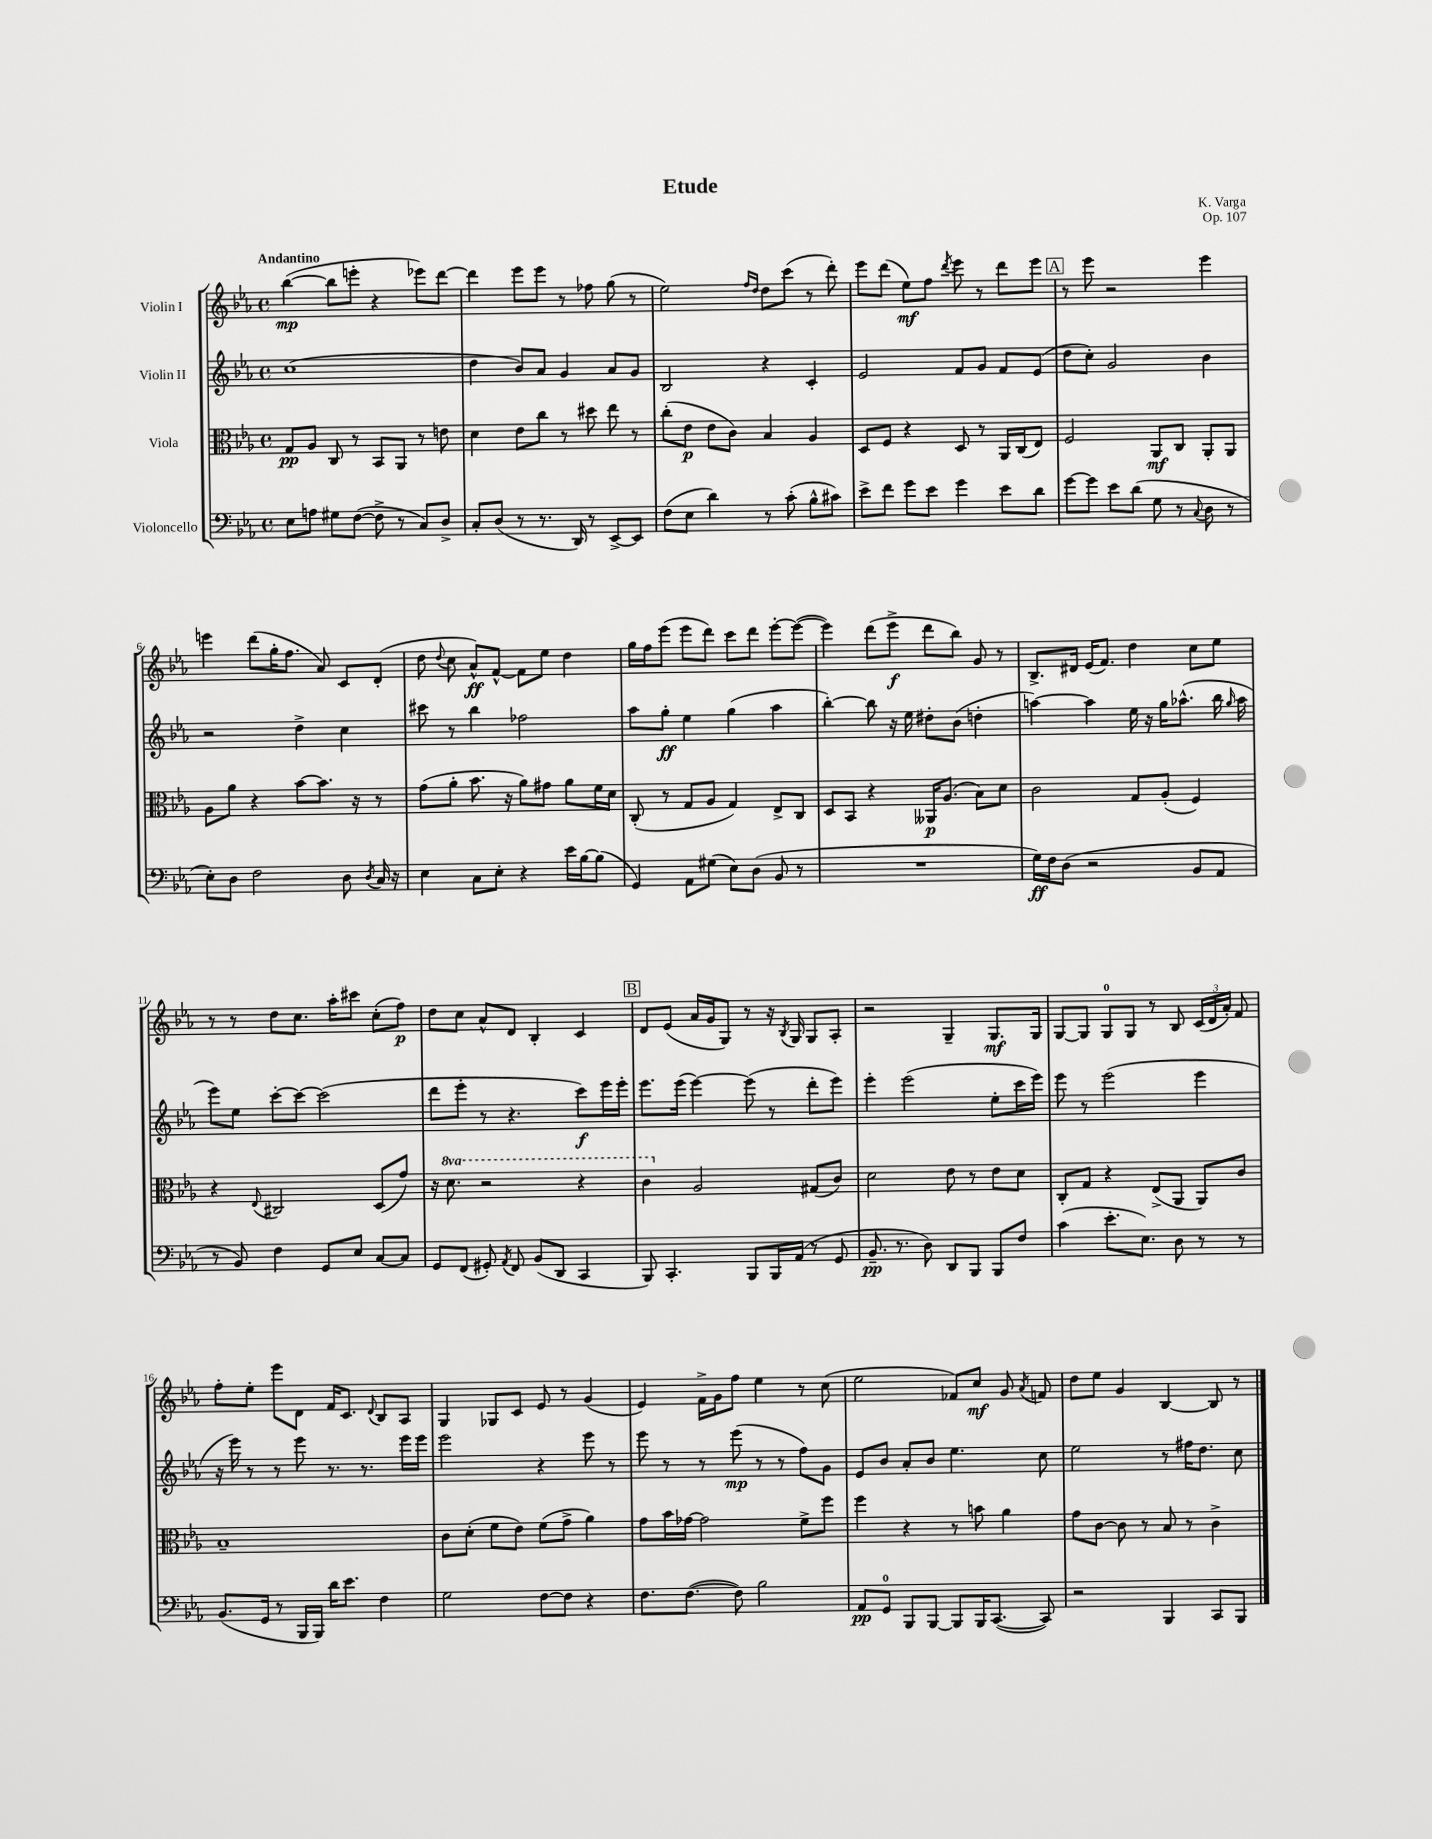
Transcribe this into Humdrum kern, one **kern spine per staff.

**kern	**kern	**kern	**kern
*staff4	*staff3	*staff2	*staff1
*clefF4	*clefC3	*clefG2	*clefG2
*k[b-e-a-]	*k[b-e-a-]	*k[b-e-a-]	*k[b-e-a-]
*M4/4	*M4/4	*M4/4	*M4/4
*met(c)	*met(c)	*met(c)	*met(c)
8E-\L	8G/L	(1cc	([4bb-\
8A\J	8A-/J	.	.
8G#\L	8C/	.	8bb-\]L
([8F\J	8r	.	8eee'\J
8F^\]	8BB-/L	.	4r
8r	8AA-/J	.	.
8C/L)	8r	.	8eee-\L)
8D^/J	8e\	.	[8ddd\J
=	=	=	=
8C'/L	4d\	4dd\	4ddd\]
(8D/J	.	.	.
8r	8e-\L	8b-/L)	8eee-\L
8.r	8cc\J	8a-/J	8eee-\J
.	8r	4g/	8r
16DD/)	.	.	.
8r	8dd#\	.	8ff-\
[8EE-^/L	8ee-\	8a-/L	(8gg\
8EE-/]J	8r	8g/J	8r
=	=	=	=
(8F\L	(8cc'\L	2B-/	2ee-\)
8E-\J	8e-\J	.	.
4d\)	8e-\L	.	.
.	8c\J)	.	.
.	.	.	16qqff/LL
.	.	.	16qqdd/JJ
8r	4B-/	4r	8dd\L
(8c'\	.	.	(8ccc\J
8B-^^\L	4A-/	4c'/	8r
8c#\J)	.	.	8ddd'\)
=	=	=	=
8e-^\L	8D/L	2e-/	8eee-\L
8f\J	8F/J	.	(8ddd\J
8g\L	4r	.	8ee-\L)
8e-\J	.	.	8ff\J
.	.	.	8qddd/
4g\	8D/	8f/L	8eee-\
.	8r	8g/J	8r
8e-\L	16AA-/LL	8f/L	8ddd\L
.	(16C/J	.	.
8d\J	8E-/J)	(8e-/J	8eee-\J
=	=	=	=
[8g\L	2F/	8dd\L	8r
8g\]J	.	8cc'\J)	8eee-\
8e-\L	.	2g/	2r
(8d\J	.	.	.
8G\	8AA-/L	.	.
8r	8C/J	.	.
8qqC/	.	.	.
8D\	8AA-'/L	4b-\	4eee-\
8r	8AA-/J	.	.
=	=	=	=
8E-'\L)	8A-\L	2r	4eee\
8D\J	8a-\J	.	.
2F\	4r	.	(8ddd\L
.	.	.	16gg'\K
.	.	.	8.ff\J
.	[8b-\L	4dd^\	.
.	8.b-\]J	.	8a-/)
8D\	.	4cc\	8c/L
.	16r	.	.
8qD/	.	.	.
16C/	8r	.	(8d'/J
16r	.	.	.
=	=	=	=
4E-\	(8g\L	8ccc#\	8dd\
.	.	.	8qqdd/
.	8a-'\J	8r	8cc\
8C\L	8.b-\	4bb-\	8a-^^/L)
8E-'\J	.	.	[8f^^/J
.	16r	.	.
4r	8a-\L)	2ff-\	8f\]L
.	8g#\J	.	8ee-\J
16e-\LL	8a-\L	.	4dd\
[16B-\J	.	.	.
(8B-\]J	16f\L	.	.
.	16d\JJ	.	.
=	=	=	=
4GG/)	(8C'/	8aa-\L	16gg\LL
.	.	.	16ff\J
.	8r	8gg'\J	(8eee-\J
8AA-\L	8G/L	4ee-\	8eee-\L
(8G#\J	8A-/J	.	8ddd\J)
8E-\L)	4G/)	(4gg\	8ccc\L
(8D\J	.	.	8ddd\J
8BB-/	8E-^/L	4aa-\	[8eee-'\L
8r	8C/J	.	(8eee-\_J
=	=	=	=
1r	8D/L	[4bb-'\)	4eee-\])
.	8BB-/J	.	.
.	4r	8bb-\]	(8ddd\L
.	.	16r	8eee-^\J
.	.	16ee-\	.
.	16AA--/LK	8dd#'\L	8ddd\L
.	(8.A-/J	.	.
.	.	(8b-\J	8bb-\J)
.	8B-\L)	4dd'\	8g/
.	8d\J	.	8r
=	=	=	=
16G\LL)	2c\	[4aa\)	8.B-^/L
16F\J	.	.	.
(8D\J	.	.	.
.	.	.	16d#/Jk
2r	.	4aa\]	(16e-/LK
.	.	.	8.f/J)
.	8G/L	16ee-\	4dd\
.	.	16r	.
.	(8A-'/J	16gg\LK	.
.	.	(8.aa-^^\J	.
8BB-/L	4F/)	.	8cc\L
8AA-/J	.	16bb-\	8ee-\J
.	.	16qqgg/	.
.	.	16aa-\	.
=	=	=	=
8r	4r	8eee-\L)	8r
8BB-/)	.	8ee-\J	8r
.	8qqE-/	.	.
4F\	2C#/	[8ccc'\L	8dd\L
.	.	8ccc\_J	8.cc\J
8GG/L	.	(2ccc\]	.
.	.	.	16aa-'\LK
8E-/J	.	.	8ccc#\J
[8C/L	(8D/L	.	(8cc'\L
8C/]J	8g/J)	.	8ff\J)
=	=	=	=
8GG/L	16r	8ddd\L	8dd\L
.	8.dd\	.	.
(8FF/J	.	8eee-'\J	8cc\J
8GG#'/)	2r	8r	8a-^^/L
8qAA-/	.	.	.
8FF/	.	4.r	8d/J
(8BB-/L	.	.	4B-'/
8DD/J	.	.	.
4CC/	4r	8ccc\L)	4c/
.	.	16eee-\L	.
.	.	16eee-'\JJ	.
=	=	=	=
8BBB-/)	4cc\	8.eee-\L	8d/L
4.CC'/	.	.	(8e-/J
.	.	(16eee-\Jk	.
.	2A-/	[4eee-\)	16a-/LL
.	.	.	16g/J
.	.	.	8G/J)
8BBB-/L	.	(8eee-\]	8r
16BBB-/L	.	8r	16r
.	.	.	8qB-/
(16AA-/JJ	.	.	16G/
8r	(8G#/L	8ddd'\L	8G/L
8GG/	8c/J)	8eee-\J)	8A-'/J
=	=	=	=
8.BB-~/	2d\	4eee-'\	2r
8.r	.	.	.
.	.	(2eee-\	.
8D\)	.	.	.
8DD/L	8e-\	.	4G~/
8BBB-/J	8r	.	.
8BBB-/L	8e-\L	8ee-'\L	8.G/L
8F/J	8d\J	16ccc\L	.
.	.	16eee-\JJ)	16G/Jk
=	=	=	=
(4c\	8C'/L	8eee-\	[8G/L
.	8G/J	8r	8G/]J
8.e-'\L	4r	(2eee-\	8G/L
.	.	.	8G/J
8.E-\J)	.	.	.
.	(8E-^/L	.	8r
8D\	8AA-/J	.	8B-/
8r	8AA-/L)	4eee-\	(24c/LL
.	.	.	24d/
.	.	.	24a-'/JJ)
8r	8c/J	.	8f/
=	=	=	=
(8.BB-/L	1B-~	16r	8ff'\L
.	.	16eee-\)	.
.	.	8r	8ee-'\J
16GG/Jk	.	.	.
8r	.	8r	8eee-\L
16BBB-/LL	.	8eee-\	8d\J
16BBB-/JJ)	.	.	.
16d\LK	.	8.r	16f/LK
8.e-\J	.	.	8.c/J
.	.	8.r	.
.	.	.	8qqd/
4F\	.	.	8B-/L
.	.	16eee-\LL	8A-/J
.	.	16eee-\JJ	.
=	=	=	=
2G\	8c\L	2eee-\	4G/
.	(8d'\J	.	.
.	8f\L	.	8G-/L
.	8e-\J)	.	8c/J
[8F\L	(8f\L	4r	8e-/
8F\]J	8g^\J	.	8r
4r	4a-\)	8eee-\	(4g/
.	.	8r	.
=	=	=	=
8.F\L	8g\L	8eee-\	4e-/)
.	16b-\L	8r	.
([8.F\J	[16g-\JJ	.	.
.	2g-\]	8r	16f^\LL
.	.	.	16g\J
8F\])	.	(8eee-\	8ff\J
2B-\	.	8r	4ee-\
.	.	8r	.
.	8f^\L	8ff\L)	8r
.	8ff\J	8g\J	(8cc\
=	=	=	=
8AA-/L	4ff\	8e-/L	2ee-\
8GG/J	.	8b-/J	.
8BBB-/L	4r	8a-'/L	.
[8BBB-/J	.	8b-/J	.
8BBB-/]L	8r	4.ee-\	8f-/L)
16BBB-/K	8b\	.	8cc/J
([8.CC/J	.	.	.
.	4a-\	.	8g/
.	.	.	8qa-/
8CC/])	.	8cc\	8f/
=	=	=	=
2r	8g\L	2ee-\	8dd\L
.	[8c\J	.	8ee-\J
.	8c\]	.	4g/
.	8r	.	.
4BBB-/	8B-/	8r	[4B-/
.	8r	16ff#\LK	.
.	.	8.dd\J	.
8CC/L	4c^\	.	8B-/]
8BBB-/J	.	8cc\	8r
==	==	==	==
*-	*-	*-	*-
